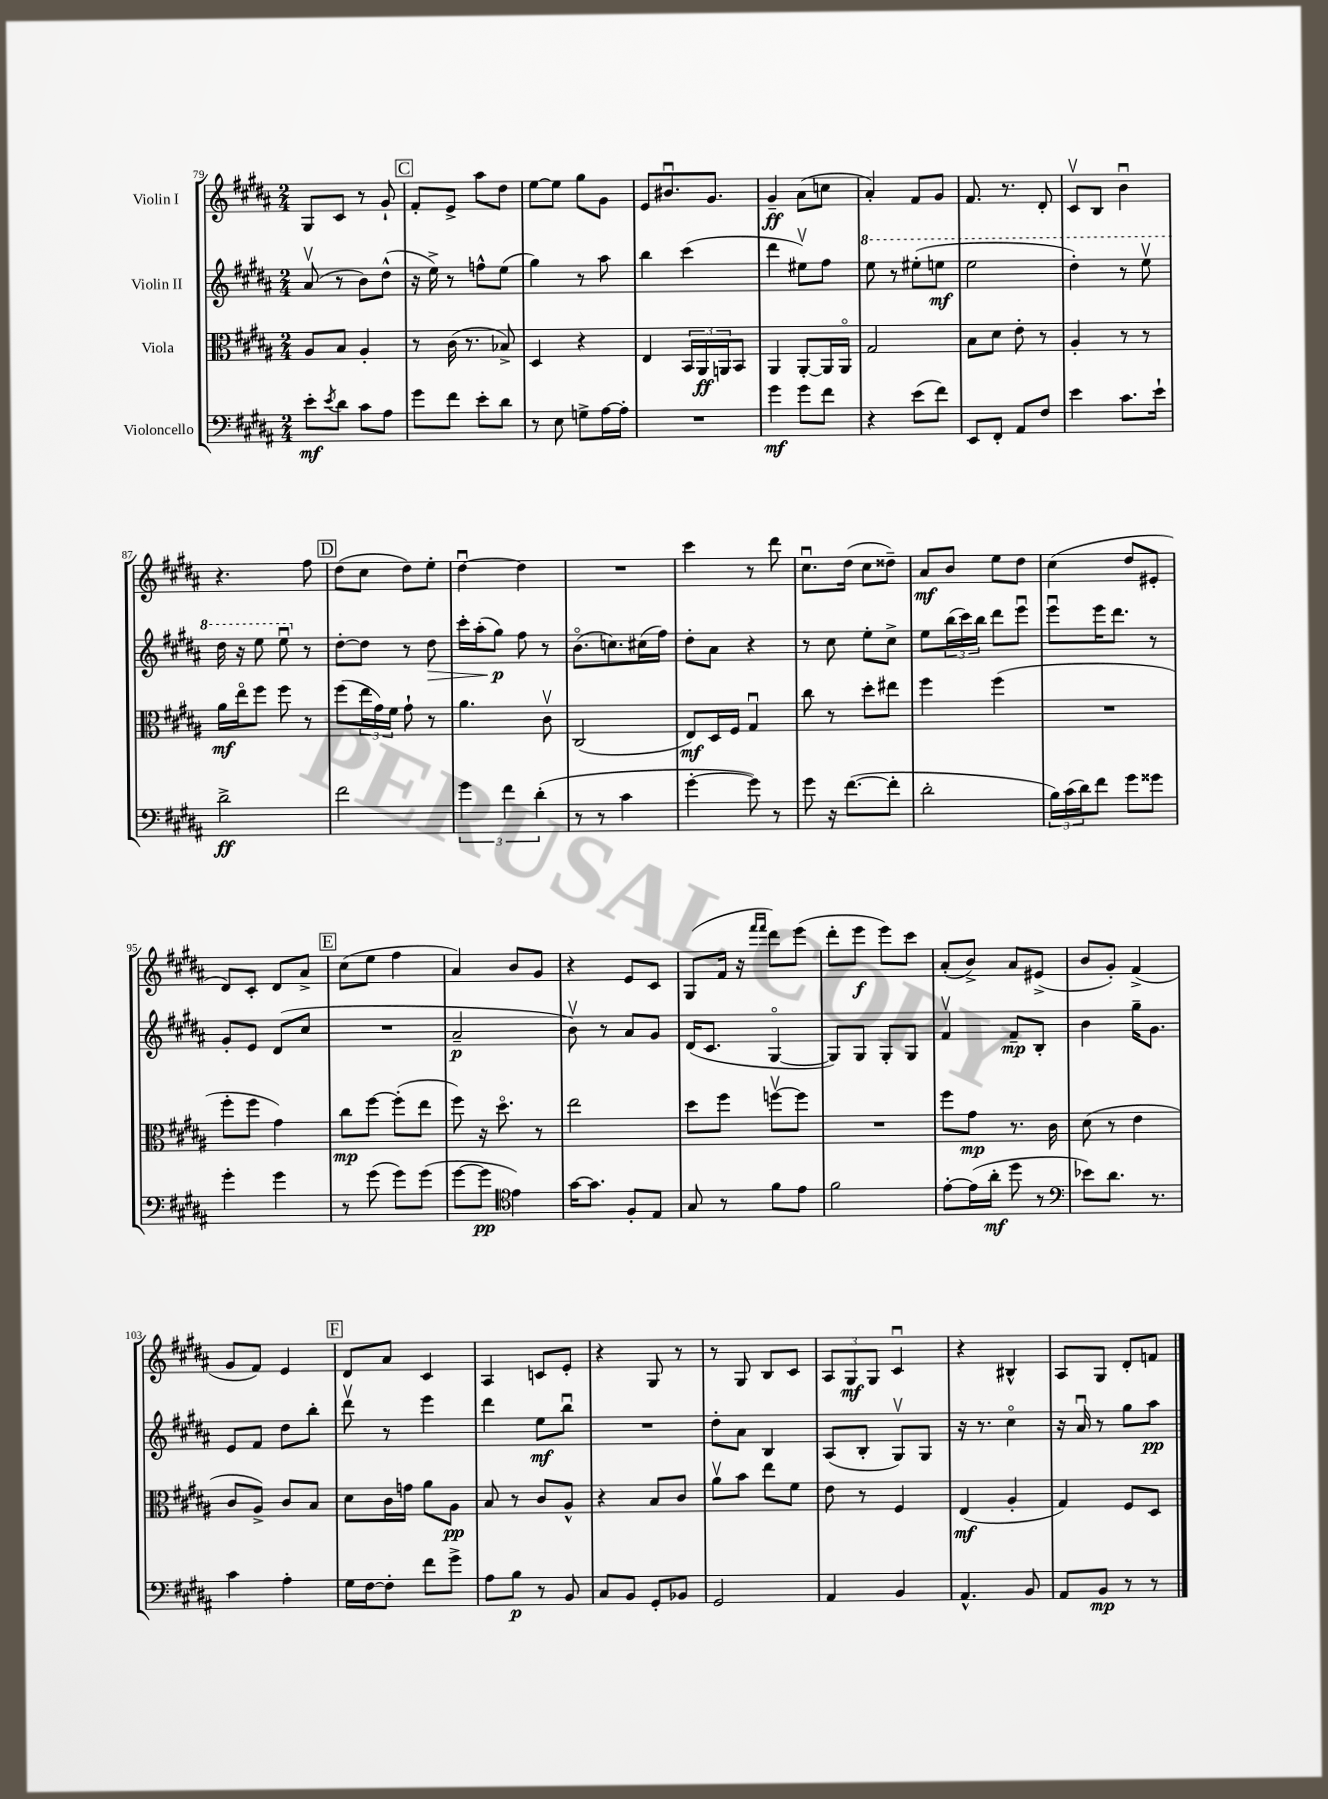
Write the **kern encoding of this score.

**kern	**kern	**kern	**kern
*staff4	*staff3	*staff2	*staff1
*clefF4	*clefC3	*clefG2	*clefG2
*k[f#c#g#d#a#]	*k[f#c#g#d#a#]	*k[f#c#g#d#a#]	*k[f#c#g#d#a#]
*M2/4	*M2/4	*M2/4	*M2/4
8e'\L	8A#/L	(8a#v/	8G#/L
8qe/	.	.	.
8d#\J	8B/J	8r	8c#/J
8c#\L	4A#'/	8b\L)	8r
8A#\J	.	(8dd#^^\J	8g#`/
=	=	=	=
8g#\L	8r	16r	8f#'/L
.	.	16ee^\)	.
8f#\J	(16c#\	8r	8e^/J
.	8.r	.	.
8e'\L	.	8ff^^\L	8aa#\L
8d#\J	8B-^/)	(8ee\J	8dd#\J
=	=	=	=
8r	4D#/	4gg#\)	[8ee\L
8E\	.	.	8ee\]J
8G^\L	4r	8r	8gg#\L
[16A#\L	.	8aa#\	8g#\J
16A#'\]JJ	.	.	.
=	=	=	=
2r	4E/	4bb\	8e/L
.	.	.	8.b#u/
.	24BB/LL	(4ccc#\	.
.	24AA#/	.	.
.	.	.	8.g#/J
.	24AA/J	.	.
.	8BB/J	.	.
=	=	=	=
4g#\	4AA#/	4ddd#\	4g#~/
8g#\L	[8AA#'/L	8ee#v\L)	(8a#\L
8f#\J	16AA#/]L	8ff#\J	8cc\J
.	16AA#o/JJ	.	.
=	=	=	=
4r	2G#/	8eee\	4a#'/)
.	.	8r	.
(8e\L	.	(8eee#'\L	8f#/L
8f#\J)	.	8eee\J	8g#/J
=	=	=	=
8EE/L	8B\L	2eee\	8.f#/
8FF#'/J	8d#\J	.	.
.	.	.	8.r
8AA#/L	8e'\	.	.
8F#/J	8r	.	8d#'/
=	=	=	=
4e\	4A#'/	4ddd#'\)	8c#v/L
.	.	.	8B/J
8.c#\L	8r	8r	4bu\
.	8r	8eeev\	.
16e`\Jk	.	.	.
=	=	=	=
2d#^\	16a#\LL	16ddd#\	4.r
.	16eeo\J	16r	.
.	8ff#\J	8eee\	.
.	8ff#\	8eeeu\	.
.	8r	8r	8ff#\
=	=	=	=
2f#\	(8ff#\L	[8dd#'\L	(8dd#\L
.	24ee\L	8dd#\]J	8cc#\J
.	24g#\)	.	.
.	24f#\JJ	.	.
.	8g#`\	8r	8dd#\L)
.	8r	8dd#\	8ee'\J
=	=	=	=
6g#\	4.a#\	16ccc#'\LL	[4dd#u\
.	.	(16aa#'\J	.
.	.	8gg#\J)	.
6f#\	.	.	.
.	.	8ff#\	4dd#\]
(6d#'\	.	.	.
.	8c#v\	8r	.
=	=	=	=
8r	(2C#/	(8.bo\L	2r
8r	.	.	.
.	.	8.cc\)	.
4c#\	.	.	.
.	.	(16cc#\L	.
.	.	16ff#\JJ)	.
=	=	=	=
[4g#'\	8E/L)	8dd#'\L	4ccc#\
.	16D#/L	8a#\J	.
.	16F#/JJ	.	.
8g#\])	4G#u/	4r	8r
8r	.	.	8ddd#\
=	=	=	=
8g#\	8cc#\	8r	8.cc#u\L
16r	8r	8cc#\	.
([8.f#\L	.	.	(16dd#\Jk
.	8dd#'\L	8ee'\L	8cc#\L
8f#'\]J	8ee#\J	8cc#^\J	8dd##~\J)
=	=	=	=
2d#'\	4ff#\	8ee\L	8a#/L
.	.	(24bb\L	8b/J
.	.	24ccc#\)	.
.	.	24bb\JJ	.
.	(4ff#\	8ddd#\L	8ee\L
.	.	8eeeu\J	8dd#\J
=	=	=	=
24B\LL)	2r	8eeeu\L	(4cc#\
(24c#\	.	.	.
24d#\J)	.	.	.
8f#\J	.	16eee\K	.
.	.	8.ddd#\J	.
8g#\L	.	.	8dd#/L
8g##\J	.	8r	8e#'/J
=	=	=	=
4g#'\	8ff#'\L	8g#'/L	8d#/L)
.	8ff#\J	8e/J	8c#'/J
4g#\	4g#\)	(8d#/L	8d#/L
.	.	8cc#/J	8a#^/J
=	=	=	=
8r	8cc#\L	2r	(8cc#\L
(8g#\	[8ff#\J	.	8ee\J
8g#\L)	(8ff#'\]L	.	4ff#\
(8g#\J	8ee\J	.	.
=	=	=	=
[8g#\L	8ff#\)	2a#~/	4a#/)
8g#\]J	16r	.	.
.	8.dd#o\	.	.
*clefC4	*	*	*
4e\)	.	.	8b/L
.	8r	.	8g#/J
=	=	=	=
[16g#\LK	2ee\	8bv\)	4r
8.g#\]J	.	.	.
.	.	8r	.
8F#'/L	.	8a#/L	8e/L
8E/J	.	8g#/J	8c#/J
=	=	=	=
8G#/	8dd#\L	(16d#/LK	(8G#/L
.	.	8.c#/J	.
8r	8ff#\J	.	16f#/Jk
.	.	.	16r
.	.	.	16qqfff#/LL
.	.	.	16qqfff#/JJ
8f#\L	[8ffv\L	[4G#o/	8ddd#\L)
8e\J	8ff\]J	.	(8eee\J
=	=	=	=
2f#\	2r	8G#/]L)	8ddd#'\L
.	.	8G#/J	8eee\J
.	.	8G#'/L	8eee\L)
.	.	8G#/J	8ccc#\J
=	=	=	=
[8e'\L	8ff#\L	4f#v/	(8a#'/L
(16e\]L	8g#\J	.	8b^/J)
16a#'\JJ	.	.	.
8dd#\	8.r	8f#~/L	8a#/L
8r	.	8B'/J	(8e#^/J
.	16c#\	.	.
=	=	=	=
*clefF4	*	*	*
8e-\L)	(8d#\	4b\	8b/L
8.d#\J	8r	.	8g#'/J)
.	4e\	16gg#~\LK	(4f#^/
8.r	.	8.g#\J	.
=	=	=	=
4c#\	8c#/L	8e/L	8g#/L
.	8A#^/J)	8f#/J	8f#/J)
4A#'\	8c#/L	8dd#\L	4e/
.	8B/J	8bb'\J	.
=	=	=	=
16G#\LL	8d#\L	8ddd#v\	8d#/L
[16F#\J	.	.	.
8F#'\]J	16c#\L	8r	8a#/J
.	16g\JJ	.	.
8f#\L	8a#\L	4eee\	4c#/
8g#^\J	8A#\J	.	.
=	=	=	=
8A#\L	8B/	4ddd#\	4A#/
8B\J	8r	.	.
8r	8c#/L	8ee\L	8c/L
8BB/	8A#^^/J	8bbu\J	8e'/J
=	=	=	=
8C#/L	4r	2r	4r
8BB/J	.	.	.
8GG#'/L	8B/L	.	8G#/
8BB-/J	8c#/J	.	8r
=	=	=	=
2GG#/	8a#v\L	8dd#'\L	8r
.	8b\J	8a#\J	8G#/
.	8ee\L	4B/	8B/L
.	8f#\J	.	8c#/J
=	=	=	=
4AA#/	8e\	(8A#/L	12A#/L
.	.	.	12G#/
.	8r	8B'/J	.
.	.	.	12G#/J
4BB/	4F#/	8G#v/L)	4c#u/
.	.	8G#/J	.
=	=	=	=
4.AA#^^/	(4E/	16r	4r
.	.	8.r	.
.	4A#'/	4cc#o\	4B#^^/
8BB/	.	.	.
=	=	=	=
8AA#/L	4G#/)	16r	8A#/L
.	.	16a#u/	.
8BB/J	.	8r	8G#/J
8r	8F#/L	8gg#\L	8d#'/L
8r	8D#/J	8aa#\J	8f/J
==	==	==	==
*-	*-	*-	*-
